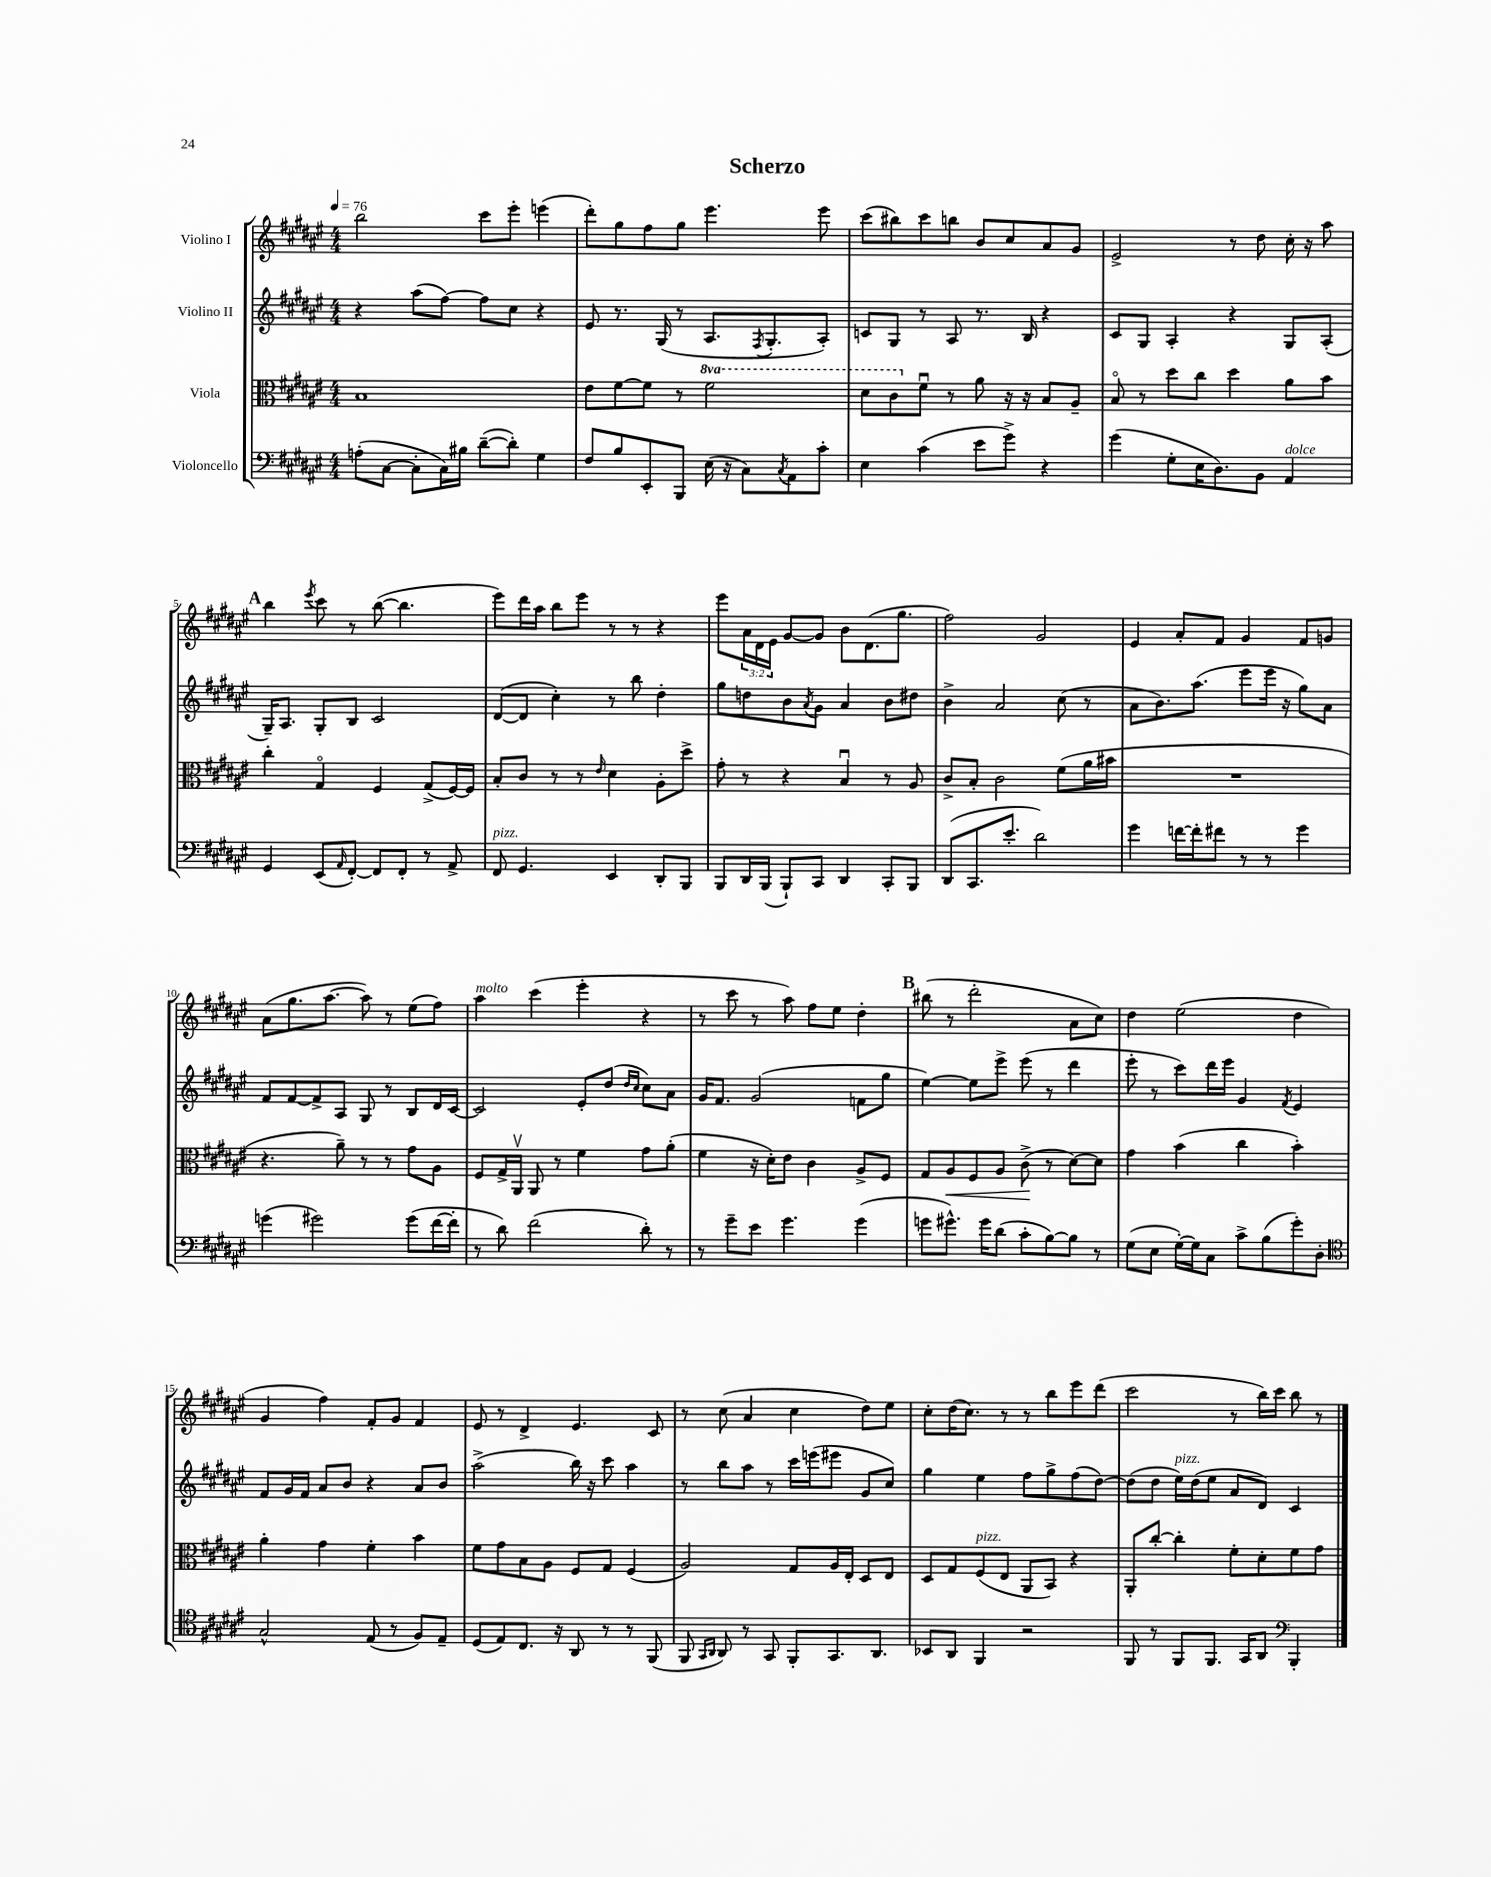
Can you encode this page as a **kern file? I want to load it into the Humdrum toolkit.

**kern	**kern	**dynam	**kern	**kern
*part4	*part3	*part3	*part2	*part1
*staff4	*staff3	*staff3	*staff2	*staff1
*I"Violoncello	*I"Viola	*	*I"Violino II	*I"Violino I
*clefF4	*clefC3	*	*clefG2	*clefG2
*k[f#c#g#d#a#e#]	*k[f#c#g#d#a#e#]	*	*k[f#c#g#d#a#e#]	*k[f#c#g#d#a#e#]
*M4/4	*M4/4	*	*M4/4	*M4/4
*MM76	*MM76	*	*MM76	*MM76
=1	=1	=1	=1	=1
(8An'\L	1B	.	4r	2bb\
[8C#\J	.	.	.	.
8C#'\L]	.	.	(8aa#\L	.
16C#\L)	.	.	[8ff#\J)	.
16B#X\JJ	.	.	.	.
([8d#~\L	.	.	8ff#\L]	8ccc#\L
8d#'\J])	.	.	8cc#\J	8eee#'\J
4G#\	.	.	4r	(4eeen\
=2	=2	=2	=2	=2
8F#/L	8e#\L	.	8e#/	8ddd#'\L)
8B/	[8f#\	.	8.r	8gg#\
8EE#'/	8f#\J]	.	.	8ff#\
.	.	.	(16G#/	.
8BBB/J	8r	.	8r	8gg#\J
*	*8va	*	*	*
(16E#\	2ff#\	.	8.A#/L	4.eee#\
16r	.	.	.	.
8C#\L)	.	.	.	.
.	.	.	8qF#/	.
.	.	.	8.G#'/	.
8qC#/	.	.	.	.
8AA#\	.	.	.	.
8c#'\J	.	.	8A#'/J)	8eee#\
=3	=3	=3	=3	=3
4E#\	8dd#\L	.	8cn/L	(8ccc#\L
.	8cc#\	.	8G#/J	8bb#X\)
*	*X8va	*	*	*
(4c#\	8f#u\J	.	8r	8ccc#\
.	8r	.	8A#/	8bbn\J
8e#\L	8a#\	.	8.r	8b/L
8g#^\J)	16r	.	.	8cc#/
.	16r	.	16B/	.
4r	8B/L	.	4r	8a#/
.	8A#~/J	.	.	8g#/J
=4	=4	=4	=4	=4
(4g#\	8B/	.	8c#/L	2e#^/
.	8r	.	8G#/J	.
8G#'\L	8dd#\L	.	4A#'/	.
16E#\K	8cc#\J	.	.	.
8.D#\)	.	.	.	.
.	4dd#\	.	4r	8r
8BB\J	.	.	.	8dd#\
!LO:TX:a:i:t=dolce	!	!	!	!
4AA#/	8a#\L	.	8G#/L	16cc#'\
.	.	.	.	16r
.	8b\J	.	(8A#'/J	8aa#\
!!LO:LB:g=z
!!LO:REH:place=s1:t=A
=5	=5	=5	=5	=5
4GG#/	4cc#'\	.	16G#~/KL)	4bb\
.	.	.	8.A#/J	.
.	.	.	.	8qeee#/
(8EE#/L	4G#/	.	8G#'/L	8ccc#\
16qqAA#/	.	.	.	.
[8FF#'/J)	.	.	8B/J	8r
8FF#/L]	4F#/	.	2c#/	([8bb\
8FF#'/J	.	.	.	4.bb\]
8r	(8G#^/L	.	.	.
8AA#^/	[16F#/L)	.	.	.
.	16F#/JJ]	.	.	.
=6	=6	=6	=6	=6
!LO:TX:a:i:t=pizz.	!	!	!	!
8FF#/	8B'/L	.	([8d#/L	8eee#\L)
4.GG#/	8c#/J	.	8d#/J]	16ddd#\L
.	.	.	.	16aa#\JJ
.	8r	.	4cc#'\)	8bb\L
.	8r	.	.	8eee#\J
.	16qqe#/	.	.	.
4EE#/	4d#\	.	8r	8r
.	.	.	8bb\	8r
8DD#'/L	8A#'\L	.	4dd#'\	4r
8BBB/J	8dd#^\J	.	.	.
=7	=7	=7	=7	=7
8BBB/L	8g#'\	.	8gg#\L	8eee#\L
16DD#/L	8r	.	8ddn\	24a#\L
.	.	.	.	24d#\
(16BBB/JJ	.	.	.	.
.	.	.	.	24e#\JJ
8BBB`/L)	4r	.	8b\	[8g#/L
.	.	.	8qa#/	.
8CC#/J	.	.	8g#\J	8g#/J]
4DD#/	4Bu/	.	4a#/	8b\L
.	.	.	.	(8.d#\
8CC#'/L	8r	.	8b\L	.
.	.	.	.	8.gg#\J
8BBB/J	8A#/	.	8dd#X\J	.
=8	=8	=8	=8	=8
(8DD#/L	8c#^/L	.	4b^\	2ff#\)
8.CC#/	8B'/J	.	.	.
.	2c#\	.	2a#/	.
8.e#'/J	.	.	.	.
2d#\)	.	.	.	2g#/
.	(8f#\L	.	(8cc#\	.
.	16a#\L	.	8r	.
.	16b#X\JJ	.	.	.
=9	=9	=9	=9	=9
4g#\	1r	.	8a#\L	4e#/
.	.	.	8.b\)	.
[16fn\LL	.	.	.	8a#'/L
16f'\J]	.	.	(8.aa#\J	.
8f#X\J	.	.	.	8f#/J
8r	.	.	8eee#\L	4g#/
8r	.	.	16eee#\Jk	.
.	.	.	16r	.
4g#\	.	.	8gg#\L)	8f#/L
.	.	.	8a#\J	8gn/J
!!LO:LB:g=z
=10	=10	=10	=10	=10
(4gn\	4.r	.	8f#/L	(8a#\L
.	.	.	[8f#/	8.gg#\
2g#X\)	.	.	8f#^/]	.
.	.	.	.	[8.aa#\J
.	8a#~\)	.	8A#/J	.
.	8r	.	8G#/	8aa#\])
.	8r	.	8r	8r
(8g#\L	8g#\L	.	8B/L	(8ee#\L
[16f#\L	8A#\J	.	16d#/L	8ff#\J)
16f#'\JJ]	.	.	[16c#/JJ	.
=11	=11	=11	=11	=11
!	!	!	!	!LO:TX:a:i:t=molto
8r	8F#/L	.	2c#/]	4aa#\
8d#\)	16G#^/L	.	.	.
.	16AA#v/JJ	.	.	.
(2f#\	8AA#/	.	.	(4ccc#\
.	8r	.	.	.
.	4f#\	.	8e#'/L	4eee#'\
.	.	.	(8dd#/J	.
.	.	.	16qqdd#/LL	.
.	.	.	16qqcc#/JJ	.
8d#'\)	8g#\L	.	8cc#\L)	4r
8r	(8a#'\J	.	8a#\J	.
=12	=12	=12	=12	=12
8r	4f#\	.	16g#/KL	8r
.	.	.	8.f#/J	.
8g#~\L	.	.	.	8ccc#\
8e#\J	16r	.	(2g#/	8r
.	16d#'\KL)	.	.	.
4.g#\	8e#\J	.	.	8aa#\)
.	4c#\	.	.	8ff#\L
.	.	.	.	8ee#\J
(4g#\	8A#^/L	.	8fn\L	4dd#'\
.	8F#/J	.	8gg#\J	.
!!LO:REH:place=s1:t=B
=13	=13	=13	=13	=13
8gn\L	8G#/L	.	[4ee#\)	(8bb#X\
!	!	!LO:HP:b	!	!
8.g#X^^\J)	8A#/	<	.	8r
.	8F#/	.	8ee#\L]	2ddd#'\
16g#\KL	.	.	.	.
(8d#\J	8A#/J	.	8eee#^\J	.
8c#'\L	(8c#^\	.	(8eee#\	.
[8B\)	8r	[	8r	.
8B\J]	[8d#\L)	.	4ddd#\	8a#\L
8r	8d#\J]	.	.	8cc#\J)
=14	=14	=14	=14	=14
(8G#\L	4g#\	.	8eee#'\	4dd#\
8E#\J	.	.	8r	.
[16G#'\LL)	(4b\	.	8ccc#\L)	(2ee#\
16G#\J]	.	.	.	.
8C#\J	.	.	16ddd#\L	.
.	.	.	16eee#\JJ	.
8c#^\L	4cc#\	.	4g#/	.
(8B\	.	.	.	.
.	.	.	8qf#/	.
8g#'\)	4b'\)	.	4e#/	4dd#\
8D#'\J	.	.	.	.
!!LO:LB:g=z
=15	=15	=15	=15	=15
*clefC4	*	*	*	*
2G#^^/	4a#'\	.	8f#/L	4g#/
.	.	.	16g#/L	.
.	.	.	16f#/JJ	.
.	4g#\	.	8a#/L	4ff#\)
.	.	.	8b/J	.
(8E#/	4f#'\	.	4r	8f#'/L
8r	.	.	.	8g#/J
8F#/L)	4b\	.	8a#/L	4f#/
8E#~/J	.	.	8b/J	.
=16	=16	=16	=16	=16
(8D#/L	8f#\L	.	(2aa#^\	8e#/
8E#/)	8g#\	.	.	8r
8.C#/J	8B\	.	.	4d#^/
.	8A#\J	.	.	.
16r	.	.	.	.
8AA#/	8F#/L	.	16bb\)	4.e#/
.	.	.	16r	.
8r	8G#/J	.	8ccc#\	.
8r	(4F#/	.	4aa#\	.
(8FF#/	.	.	.	8c#/
=17	=17	=17	=17	=17
8FF#/	2A#/)	.	8r	8r
16qqGG#/LL	.	.	.	.
16qqAA#/JJ	.	.	.	.
8AA#/)	.	.	8bb\L	(8cc#\
8r	.	.	8aa#\J	4a#/
8GG#/	.	.	8r	.
8FF#'/L	8G#/L	.	16ccc#\LL	4cc#\
.	.	.	(16eeen\J	.
8.GG#/	16A#/L	.	8eee#X\J	.
.	16E#'/JJ	.	.	.
.	8D#/L	.	8g#/L	8dd#\L)
8.AA#/J	.	.	.	.
.	8E#/J	.	8cc#/J)	8ee#\J
=18	=18	=18	=18	=18
8BB-X/L	8D#/L	.	4gg#\	8cc#'\L
8AA#/J	8G#/	.	.	(16dd#\K
.	.	.	.	8.cc#\J)
!	!LO:TX:a:i:t=pizz.	!	!	!
4FF#/	(8F#/	.	4ee#\	.
.	8E#/J	.	.	8r
2r	8AA#/L	.	8ff#\L	8r
.	8BB/J)	.	8gg#^\	8bb\L
.	4r	.	(8ff#\	8eee#\
.	.	.	[8dd#\J)	(8ddd#\J
=19	=19	=19	=19	=19
8FF#/	8AA#'/L	.	(8dd#\L]	2ccc#\
8r	[8cc#'/J	.	8dd#\J	.
!	!	!	!LO:TX:a:i:t=pizz.	!
8FF#/L	4cc#'\]	.	16ee#\LL)	.
.	.	.	(16dd#\J	.
8.FF#/J	.	.	8ee#\J	.
.	8f#'\L	.	8a#/L	8r
16GG#/KL	.	.	.	.
8AA#/J	8d#'\	.	8d#/J)	16bb\LL)
.	.	.	.	16ccc#\JJ
*clefF4	*	*	*	*
4BBB'/	8f#\	.	4c#/	8bb\
.	8g#\J	.	.	8r
==	==	==	==	==
*-	*-	*-	*-	*-
